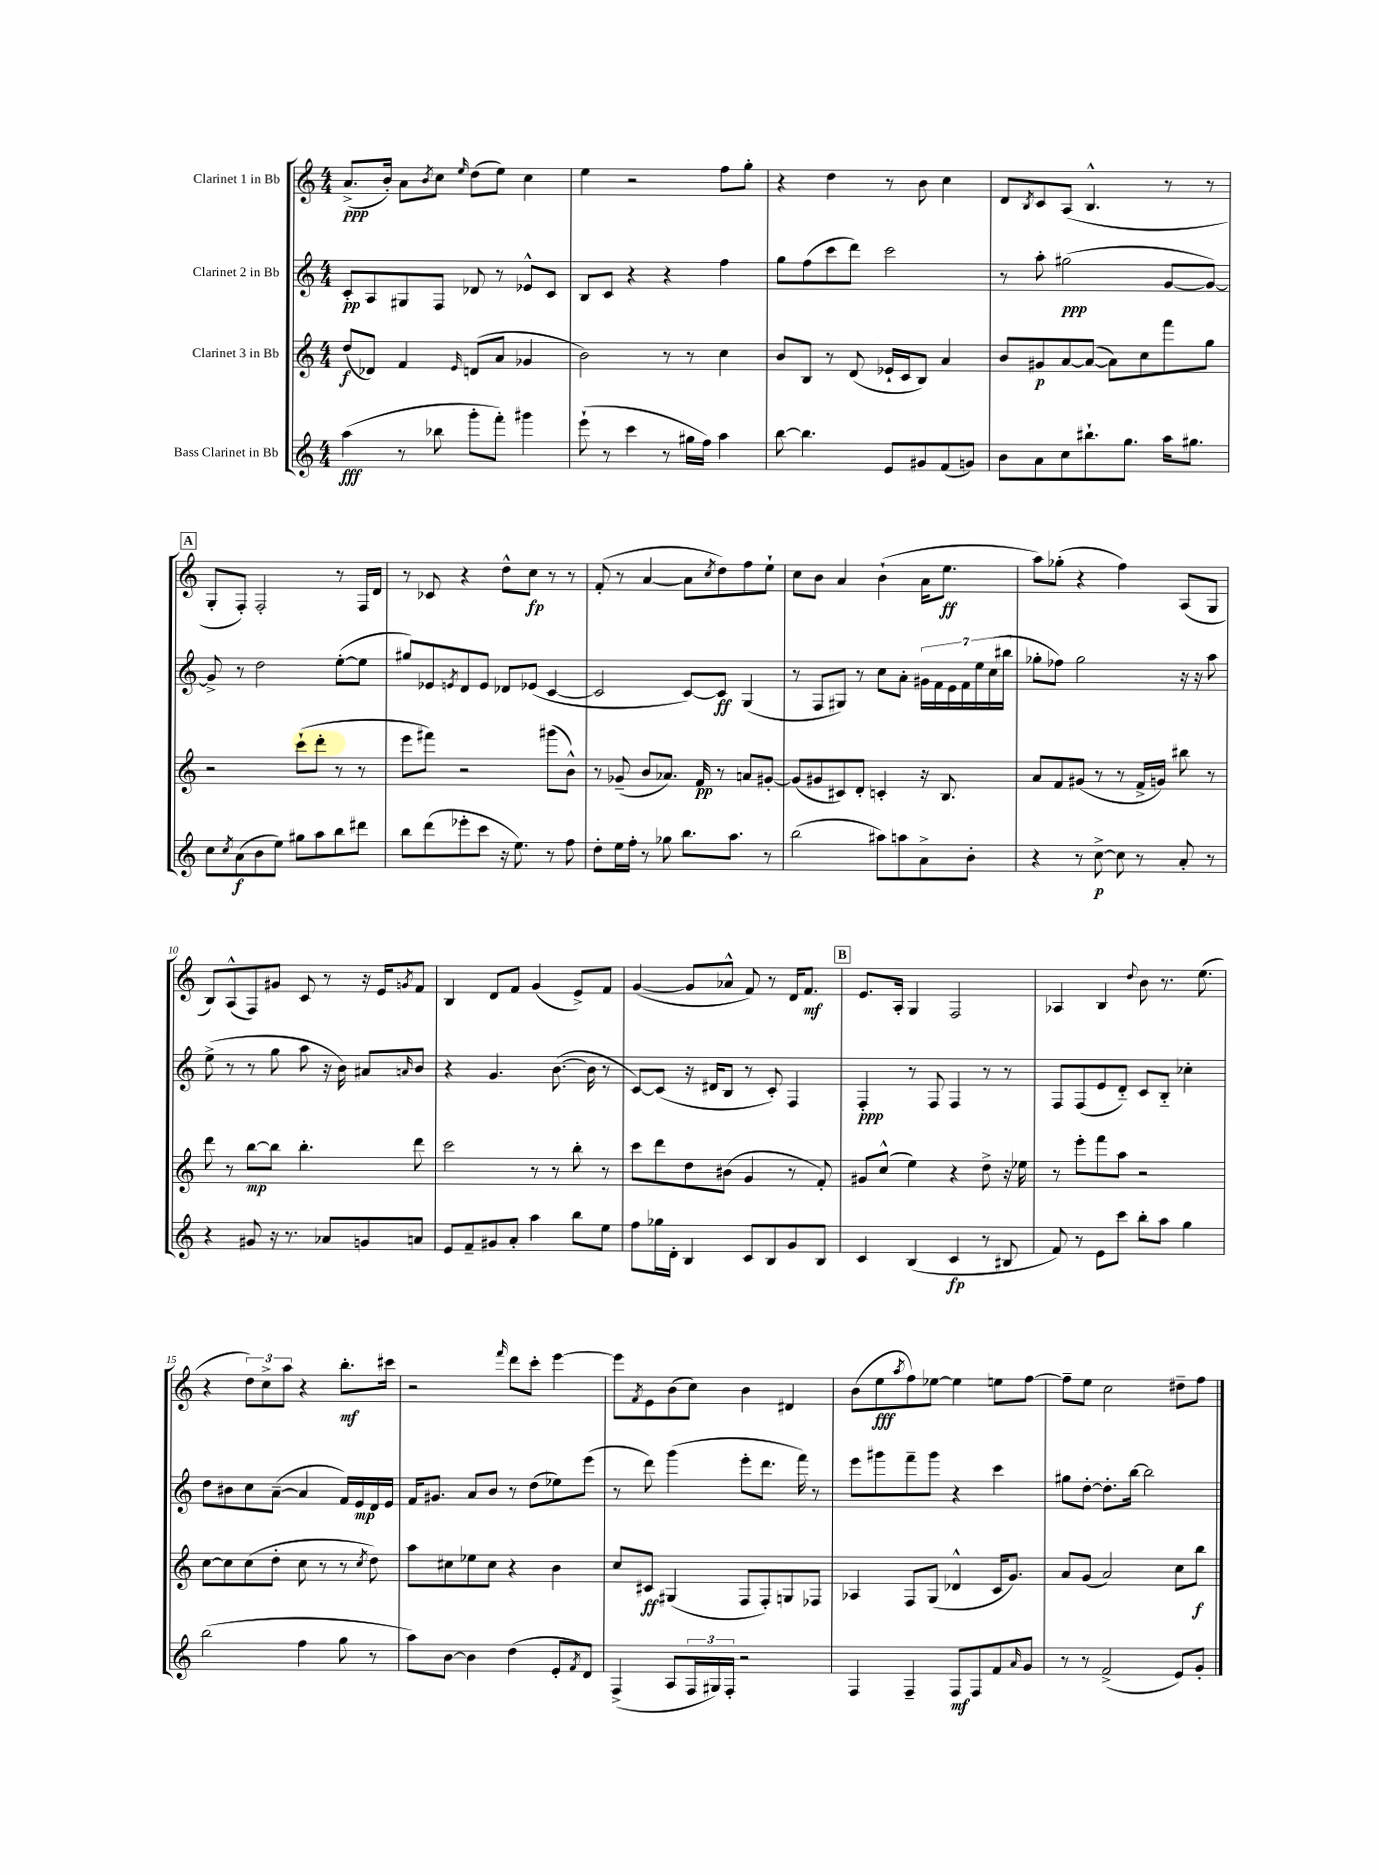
<<
\new StaffGroup <<
\new Staff = "s0" \with { instrumentName = "Clarinet 1 in Bb" } {
    \clef treble \key c \major \numericTimeSignature \time 4/4
    a'8.->\ppp( b'16-.) a'8 \acciaccatura { b'8 } c''8 \grace { e''16 } d''8( e''8) c''4 |
    e''4 r2 f''8 g''8-. |
    r4 d''4 r8 b'8 c''4 |
    d'8 \acciaccatura { b8 } c'8 a8( b4.-^ r8 r8 |
    \mark \markup { \box "A" } g8-. f8-.) f2-. r8 f16 d'16 |
    r8 ces'8 r4 d''8-^ c''8\fp r8 r8 |
    f'8-.( r8 a'4~ a'8 \acciaccatura { c''8 } d''8) f''8 e''8-! |
    c''8 b'8 a'4 b'4-!( a'16 e''8.\ff |
    a''8) ges''8-.( r4 f''4) a8( g8 |
    b8) a8-^( f8) gis'8 c'8 r8 r16 e'16 \acciaccatura { g'8 } f'8 |
    b4 d'8 f'8 g'4( e'8->) f'8 |
    g'4~( g'8 aes'8-^ f'8) r8 d'16 f'8.\mf |
    \mark \markup { \box "B" } e'8. a16-. g4 f2 |
    aes4 b4 \appoggiatura { d''8 } b'8 r8. e''8.( |
    r4 \tuplet 3/2 { d''8) c''8-> a''8 } r4 b''8.-.\mf cis'''16 |
    r2 \grace { f'''16 } d'''8 c'''8-. e'''4~ |
    e'''8 \acciaccatura { f'8 } e'8 b'8( c''8) b'4 dis'4 |
    b'8( e''8\fff \acciaccatura { a''8 } f''8) ees''8~ ees''4 e''8 f''8~ |
    f''8-- e''8 c''2 dis''8-- f''8 \bar "|." |
}
\new Staff = "s1" \with { instrumentName = "Clarinet 2 in Bb" } {
    \clef treble \key c \major \numericTimeSignature \time 4/4
    c'8-.\pp a8 gis8 f8 des'8 r8 ees'8-^ c'8 |
    b8 c'8 r4 r4 f''4 |
    g''8 f''8( c'''8 d'''8) c'''2 |
    r8 a''8-. gis''2\ppp( g'8~ g'8~) |
    \mark \markup { \box "A" } g'8-> r8 d''2 e''8~-.( e''8 |
    gis''8) ees'8 \acciaccatura { e'8 } d'8 e'8 des'8 ees'8( c'4~ |
    c'2 c'8~) c'8\ff g4( |
    r8 f8 gis8) r8 c''8 a'8-. \tuplet 7/4 { gis'16 f'16 e'16 f'16 e''16 c''16( bis''16 } |
    ges''8-. fes''8) ges''2 r16 r16 a''8 |
    e''8->( r8 r8 g''8 a''8 r16 b'16) ais'8 \grace { a'16 } b'8 |
    r4 g'4. b'8.~( b'16 r8 |
    c'8~) c'8( r16 dis'16 b8 r8 c'8-.) f4 |
    \mark \markup { \box "B" } f4-.\ppp r8 f8 f4 r8 r8 |
    f8 f8( e'8 d'8-_) c'8 b8-_ ces''4-. |
    d''8 bis'8 c''8 a'8~--( a'4 f'16) e'16\mp d'16 e'16 |
    f'16 gis'8. a'8 b'8 r8 d''8( ees''8) e'''8( |
    r8 d'''8) g'''4( e'''8-. d'''8. f'''16) r8 |
    e'''8 gis'''8 f'''8-- gis'''8 r4 c'''4 |
    gis''8 d''8~-. d''8.-. b''16~ b''2 \bar "|." |
}
\new Staff = "s2" \with { instrumentName = "Clarinet 3 in Bb" } {
    \clef treble \key c \major \numericTimeSignature \time 4/4
    d''8\f( des'8) f'4 \grace { e'16 } d'8( a'8 ges'4 |
    b'2) r8 r8 c''4 |
    b'8 b8 r8 d'8( ees'16-! c'16 b8) a'4 |
    b'8 gis'8\p a'8~ a'8~( a'8) c''8 f'''8 g''8 |
    \mark \markup { \box "A" } r2 c'''8-!( d'''8-. r8 r8 |
    e'''8 fis'''8) r2 gis'''8( b'8-^) |
    r8 ges'8--( b'8 aes'8.) f'16\pp r8 a'8 gis'8~-. |
    gis'8( gis'8 cis'8) d'8-. c'4-. r16 b8. |
    a'8 f'8 gis'8( r8 r8 f'16-> g'16) bis''8 r8 |
    d'''8 r8 b''8~\mp b''8 b''4.-. d'''8 |
    c'''2 r8 r8 b''8-. r8 |
    c'''8 d'''8 d''8 bis'8( g'4 r8 f'8-.) |
    \mark \markup { \box "B" } gis'8 c''8-^( e''4) r4 d''8-> r16 ees''16 |
    r8 e'''8-. f'''8 a''8 r2 |
    c''8~ c''8 c''8( d''8-. c''8 r8 r8 \acciaccatura { c''8 } d''8) |
    a''8 cis''8 ees''8 cis''8 r4 b'4 |
    c''8 cis'8\ff gis4( f8 f8-.) g8 fes8 |
    aes4 f8 g8( des'4-^ c'16 g'8.) |
    a'8 g'8( a'2) c''8 b''8\f \bar "|." |
}
\new Staff = "s3" \with { instrumentName = "Bass Clarinet in Bb" } {
    \clef treble \key c \major \numericTimeSignature \time 4/4
    a''4\fff( r8 bes''8 g'''8-. f'''8-.) gis'''4 |
    e'''8-!( r8 c'''4 r8 gis''16 f''16) a''4 |
    b''8~ b''4. e'8 gis'8 f'8( g'8) |
    b'8 a'8 c''8 bis''8.-! g''8. a''16 gis''8. |
    \mark \markup { \box "A" } c''8 \acciaccatura { c''8 } a'8\f( b'8 e''8) gis''8 a''8 b''8 dis'''8 |
    b''8 d'''8( ees'''8-. c'''8 r16 e''8.) r8 f''8 |
    d''8-. e''16 f''16-. r8 ges''8 b''8. a''8. r8 |
    b''2( ais''8) a''8 a'8-> b'8-. |
    r4 r8 c''8~->\p c''8 r8 a'8-. r8 |
    r4 gis'8 r16 r8. aes'8 g'8 a'8 |
    e'8 f'8-- gis'8 a'8-. a''4 b''8 e''8 |
    f''8 ges''16 d'16-. b4 c'8 b8 g'8 b8 |
    \mark \markup { \box "B" } c'4 b4( c'4\fp r8 bis8 |
    f'8) r8 e'8 c'''8 b''8-. a''8 g''4 |
    b''2( f''4 g''8 r8 |
    a''8) b'8~ b'4 d''4( e'8-. \acciaccatura { f'8 } d'8) |
    f4->( a8 \tuplet 3/2 { f16 gis16) f16-. } r2 |
    f4 f4-- f8\mf f8 f'8 \grace { a'16 } g'8 |
    r8 r8 f'2->( e'8) g'8-. \bar "|." |
}
>>
>>
